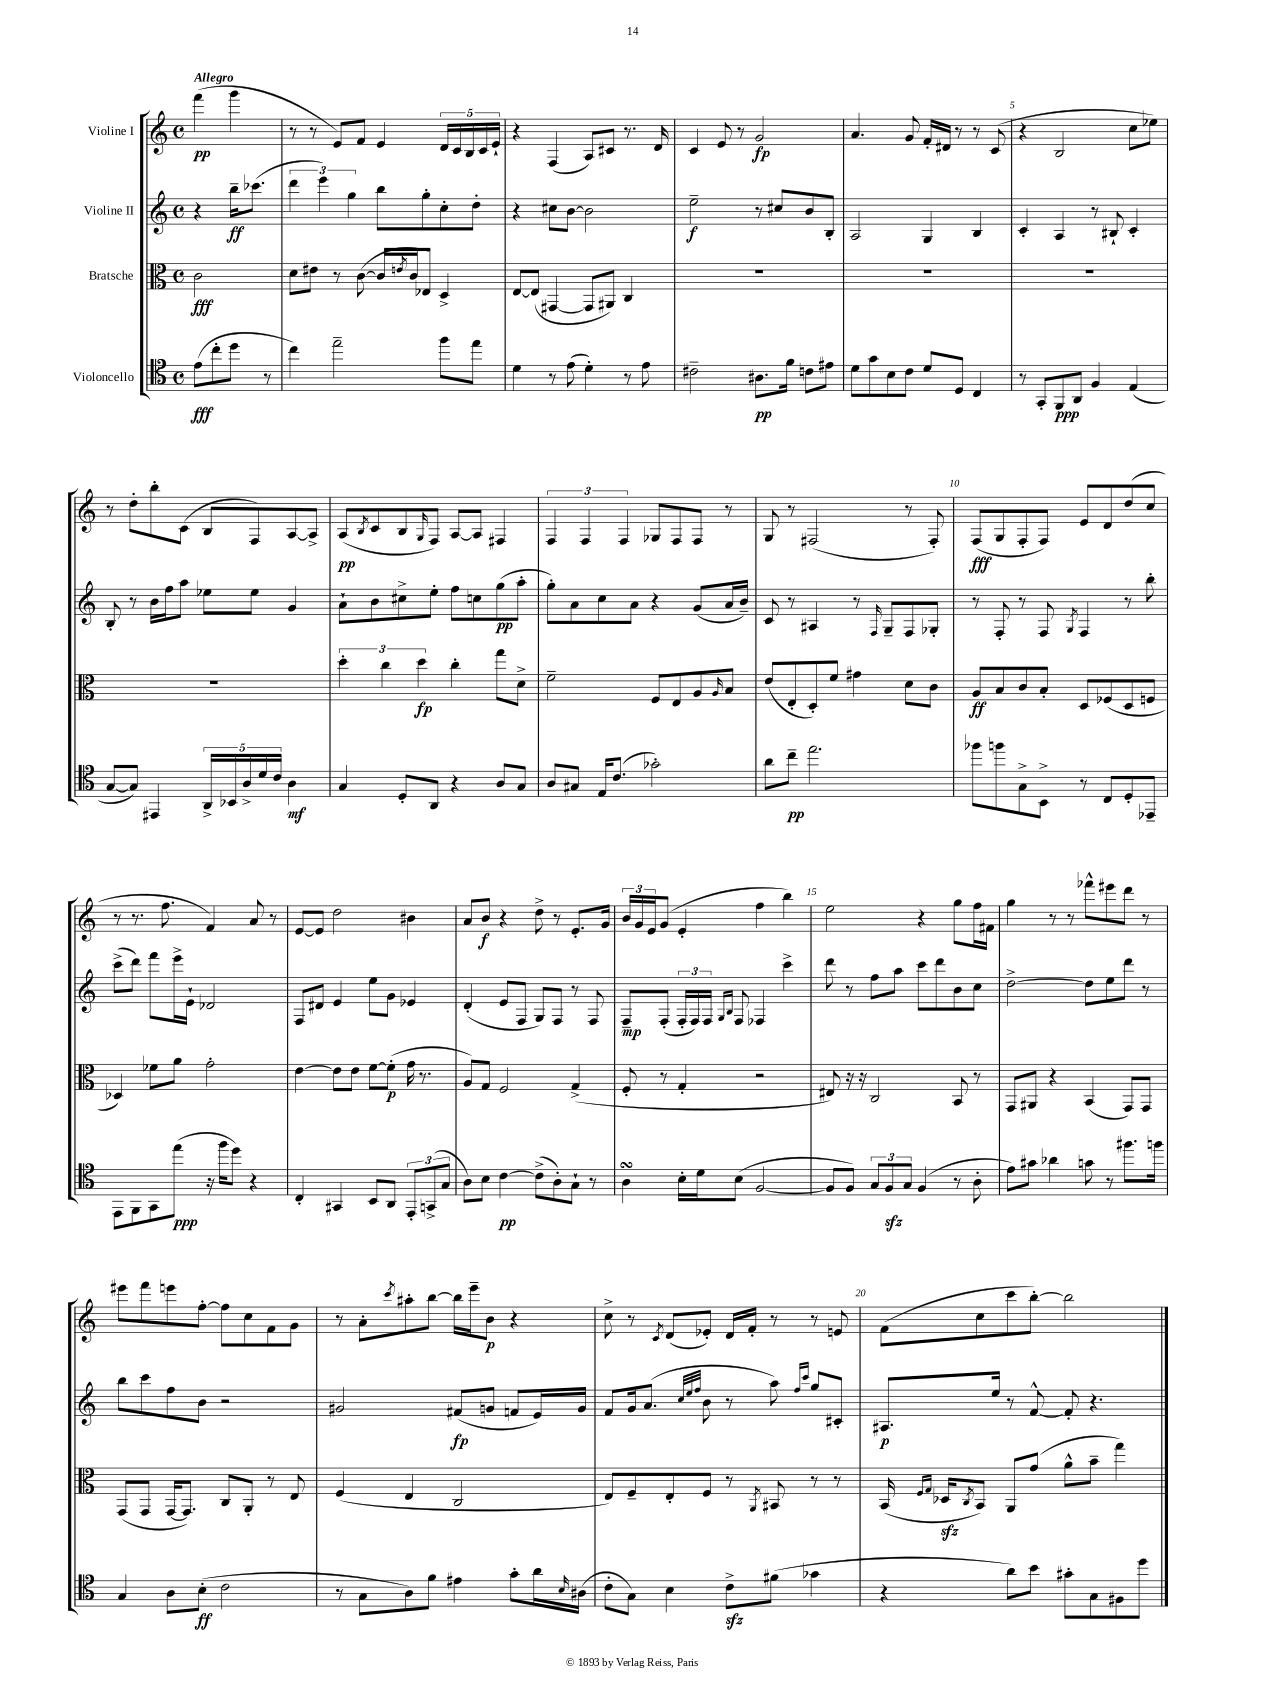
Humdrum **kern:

**kern	**dynam	**kern	**dynam	**kern	**dynam	**kern	**dynam
*part4	*part4	*part3	*part3	*part2	*part2	*part1	*part1
*staff4	*staff4	*staff3	*staff3	*staff2	*staff2	*staff1	*staff1
*I"Violoncello	*	*I"Bratsche	*	*I"Violine II	*	*I"Violine I	*
*clefC4	*	*clefC3	*	*clefG2	*	*clefG2	*
*k[]	*	*k[]	*	*k[]	*	*k[]	*
*M4/4	*	*M4/4	*	*M4/4	*	*M4/4	*
*met(c)	*	*met(c)	*	*met(c)	*	*met(c)	*
=	=	=	=	=	=	=	=
!	!	!	!	!	!	!LO:TX:a:B:t=Allegro	!
(8e\L	fff	2c\	fff	4r	.	(4fff\	pp
8cc'\	.	.	.	.	.	.	.
8dd\J	.	.	.	16bb~\KL	ff	4ggg\	.
.	.	.	.	(8.ccc-X\J	.	.	.
8r	.	.	.	.	.	.	.
=1	=1	=1	=1	=1	=1	=1	=1
4cc\)	.	8d\L	.	6ddd\	.	8r	.
.	.	8e#X\J	.	.	.	8r	.
.	.	.	.	6eee\)	.	.	.
2ee~\	.	8r	.	.	.	8e/L)	.
.	.	.	.	6gg\	.	.	.
.	.	([8c\	.	.	.	8f/J	.
.	.	16c/LL]	.	8bb\L	.	4e/	.
.	.	8qen/	.	.	.	.	.
.	.	16c/J	.	.	.	.	.
.	.	8E-X/J)	.	8gg'\	.	.	.
8ff\L	.	4D^/	.	8cc'\	.	20d/LL	.
.	.	.	.	.	.	20c/	.
.	.	.	.	.	.	20B/	.
8ee\J	.	.	.	8dd'\J	.	.	.
.	.	.	.	.	.	20c/	.
.	.	.	.	.	.	20e`/JJ	.
=2	=2	=2	=2	=2	=2	=2	=2
4d\	.	[8E/L	.	4r	.	4r	.
.	.	(8E/J]	.	.	.	.	.
8r	.	[4GG#X/	.	8cc#X\L	.	(4F/	.
(8e\	.	.	.	[8b\J	.	.	.
4d'\)	.	8GG#/L]	.	2b\]	.	8A/L)	.
.	.	8AA#X/J)	.	.	.	8c#X/J	.
8r	.	4C/	.	.	.	8.r	.
8e\	.	.	.	.	.	.	.
.	.	.	.	.	.	16d/	.
=3	=3	=3	=3	=3	=3	=3	=3
2c#X~\	.	1r	.	2ee~\	f	4c/	.
.	.	.	.	.	.	8e/	.
.	.	.	.	.	.	8r	.
8.A#X\L	pp	.	.	8r	.	2g/	fp
.	.	.	.	8cc#X/L	.	.	.
16f\Jk	.	.	.	.	.	.	.
8cn\L	.	.	.	8b/	.	.	.
8e#X\J	.	.	.	8B'/J	.	.	.
=4	=4	=4	=4	=4	=4	=4	=4
8d\L	.	1r	.	2A/	.	4.a/	.
8g\	.	.	.	.	.	.	.
8B\	.	.	.	.	.	.	.
8c\J	.	.	.	.	.	8g/	.
8d/L	.	.	.	4G/	.	16f'/LL	.
.	.	.	.	.	.	16d#X/JJ	.
8D/J	.	.	.	.	.	8r	.
4C/	.	.	.	4B/	.	8r	.
.	.	.	.	.	.	(8c/	.
=5	=5	=5	=5	=5	=5	=5	=5
8r	.	1r	.	4c'/	.	4r	.
8GG'/L	.	.	.	.	.	.	.
8FF/	ppp	.	.	4A/	.	2B/	.
8AA/J	.	.	.	.	.	.	.
4F/	.	.	.	8r	.	.	.
.	.	.	.	8B#X`/	.	.	.
(4E/	.	.	.	4c'/	.	8cc\L	.
.	.	.	.	.	.	8ee-X\J)	.
!!LO:LB:g=z
=6	=6	=6	=6	=6	=6	=6	=6
[8G/L	.	1r	.	8B'/	.	8r	.
8G/J])	.	.	.	8r	.	8dd'\L	.
4EE#X/	.	.	.	16b\LL	.	8bb'\	.
.	.	.	.	16ff\J	.	.	.
.	.	.	.	8aa\J	.	(8c\J	.
20AA^/LL	.	.	.	8ee-X\L	.	8B/L	.
20BB-X/	.	.	.	.	.	.	.
20A^/	.	.	.	.	.	.	.
.	.	.	.	8ee-\J	.	8F/)	.
20d/	.	.	.	.	.	.	.
20c/JJ	.	.	.	.	.	.	.
4A\	mf	.	.	4g/	.	[8A/	.
.	.	.	.	.	.	8A^/J]	.
=7	=7	=7	=7	=7	=7	=7	=7
4G/	.	6dd'\	.	8a`\L	.	(8A/L	pp
.	.	.	.	.	.	8qB/	.
.	.	.	.	8b\	.	8c/	.
.	.	6cc\	.	.	.	.	.
8D'/L	.	.	.	8cc#X^\	.	8B/	.
.	.	6dd\	fp	.	.	.	.
.	.	.	.	.	.	16qqG/	.
8AA/J	.	.	.	8ee'\J	.	8F/J)	.
4r	.	4cc'\	.	8ff\L	.	[8A/L	.
.	.	.	.	8ccn\	.	8A/J]	.
8A/L	.	8gg\L	.	(8gg\	pp	4F#X/	.
8G/J	.	8d^\J	.	8aa'\J	.	.	.
=8	=8	=8	=8	=8	=8	=8	=8
8A/L	.	2f~\	.	8gg'\L)	.	6F/	.
8G#X/J	.	.	.	8a\	.	.	.
.	.	.	.	.	.	6F/	.
16E/KL	.	.	.	8cc\	.	.	.
(8.c/J	.	.	.	.	.	.	.
.	.	.	.	.	.	6F/	.
.	.	.	.	8a\J	.	.	.
2g-X'\)	.	8F/L	.	4r	.	8G-X/L	.
.	.	8E/	.	.	.	8F/	.
.	.	8A/	.	(8g/L	.	8F/J	.
.	.	16qqA/	.	.	.	.	.
.	.	8B/J	.	16a/L	.	8r	.
.	.	.	.	16b~/JJ)	.	.	.
=9	=9	=9	=9	=9	=9	=9	=9
8a\L	.	(8e/L	.	8c/	.	8G/	.
8cc~\J	pp	8E'/	.	8r	.	8r	.
2.ee\	.	8D'/)	.	4A#X/	.	(2F#X/	.
.	.	8f/J	.	.	.	.	.
.	.	4g#X\	.	8r	.	.	.
.	.	.	.	16qqF/	.	.	.
.	.	.	.	8G~/L	.	.	.
.	.	8d\L	.	8F/	.	8r	.
.	.	8c\J	.	8G-X'/J	.	8F#'/)	.
=10	=10	=10	=10	=10	=10	=10	=10
8ff-X\L	.	8A/L	ff	8r	.	(8F/L	fff
8ffn\	.	8B/	.	8F'/	.	8G/	.
8G^\	.	8c/	.	8r	.	8F'/	.
8BB^\J	.	8B'/J	.	8F/	.	8F/J)	.
.	.	.	.	8qG/	.	.	.
8r	.	8D/L	.	4F/	.	8e/L	.
8C/L	.	(8F-X/	.	.	.	8d/	.
8D'/	.	8D/	.	8r	.	(8dd/	.
8EE-X~/J	.	8Fn/J	.	8bb'\	.	8cc/J	.
!!LO:LB:g=z
=11	=11	=11	=11	=11	=11	=11	=11
8EE\L	.	4D-X/)	.	(8ccc^\L	.	8r	.
8FF\	.	.	.	8ddd\J)	.	8.r	.
8GG\	.	8f-X\L	.	8fff\L	.	.	.
.	.	.	.	.	.	8.ff\	.
(8ee\J	ppp	8a\J	.	16eee^\L	.	.	.
.	.	.	.	16e`\JJ	.	.	.
16r	.	2g'\	.	2d-X/	.	4f/)	.
16ff\KL	.	.	.	.	.	.	.
8dd\J)	.	.	.	.	.	.	.
4r	.	.	.	.	.	8a/	.
.	.	.	.	.	.	8r	.
=12	=12	=12	=12	=12	=12	=12	=12
4C'/	.	[4e\	.	8F/L	.	[8e/L	.
.	.	.	.	8d#X/J	.	8e/J]	.
4GG#X/	.	8e\L]	.	4e/	.	2dd\	.
.	.	8e\J	.	.	.	.	.
8BB/L	.	[8f\L	.	8ee\L	.	.	.
8AA/J	.	(8f'\J]	p	8g\J	.	.	.
12EE'/L	.	16g\	.	4e-X/	.	4b#X\	.
.	.	8.r	.	.	.	.	.
(12GGn^/	.	.	.	.	.	.	.
12G/J	.	.	.	.	.	.	.
=13	=13	=13	=13	=13	=13	=13	=13
8A\L)	.	8A/L)	.	(4d'/	.	8a/L	.
8B\J	.	8G/J	.	.	.	8b/J	f
[4c\	pp	2F/	.	8e/L	.	4r	.
.	.	.	.	8F/J	.	.	.
(8c^\L]	.	.	.	8G/L)	.	8dd^\	.
8A'\)	.	.	.	8F/J	.	8r	.
8G`\J	.	(4G^/	.	8r	.	8.e'/L	.
8r	.	.	.	8F/	.	.	.
.	.	.	.	.	.	16g/Jk	.
=14	=14	=14	=14	=14	=14	=14	=14
4AsSSS\	.	8F'/	.	8F~/L	mp	24b/LL	.
.	.	.	.	.	.	24g/	.
.	.	.	.	.	.	24e/J	.
.	.	8r	.	(8F'/J	.	(8g/J	.
16B'\LL	.	4G'/	.	24F'/LL	.	4e'/	.
.	.	.	.	24F/)	.	.	.
16d\J	.	.	.	.	.	.	.
.	.	.	.	24F/JJ	.	.	.
.	.	.	.	16qqG/LL	.	.	.
.	.	.	.	16qqB/JJ	.	.	.
(8B\J	.	.	.	8F/	.	.	.
[2F/	.	2r	.	4F-X/	.	4ff\	.
.	.	.	.	4ccc^\	.	4bb\)	.
=15	=15	=15	=15	=15	=15	=15	=15
8F/L]	.	8E#X/)	.	8ddd\	.	2ee\	.
8F/J)	.	16r	.	8r	.	.	.
.	.	16r	.	.	.	.	.
12G/L	.	2C/	.	8ff\L	.	.	.
12Fzz/	.	.	.	.	.	.	.
.	.	.	.	8aa\J	.	.	.
12G/J	.	.	.	.	.	.	.
(4F/	.	.	.	8ccc\L	.	4r	.
.	.	.	.	8ddd\	.	.	.
8r	.	8BB/	.	8b\	.	8gg\L	.
8A'\	.	8r	.	8cc\J	.	16ff\L	.
.	.	.	.	.	.	16f#X\JJ	.
=16	=16	=16	=16	=16	=16	=16	=16
8e\L)	.	8GG/L	.	[2dd^\	.	4gg\	.
8g#X\J	.	8AA#X/J	.	.	.	.	.
4a-X\	.	4r	.	.	.	8r	.
.	.	.	.	.	.	8r	.
8gn\	.	(4BB/	.	8dd\L]	.	8fff-X^^\L	.
8r	.	.	.	8ee\	.	8eee#X\	.
8.ff#X\L	.	8GG/L)	.	8ddd\J	.	8ddd\J	.
.	.	8GG/J	.	8r	.	8r	.
16ffn\Jk	.	.	.	.	.	.	.
!!LO:LB:g=z
=17	=17	=17	=17	=17	=17	=17	=17
4G/	.	(8GG/L	.	8bb\L	.	8eee#X\L	.
.	.	8GG/J	.	8ccc\	.	8fff\	.
8A\L	.	[16GG/KL	.	8ff\	.	8eeen\	.
.	.	8.GG/J])	.	.	.	.	.
(8B'\J	ff	.	.	8b\J	.	[8ff'\J	.
2c\	.	8C/L	.	2r	.	8ff\L]	.
.	.	8AA'/J	.	.	.	8cc\	.
.	.	8r	.	.	.	8f\	.
.	.	8E/	.	.	.	8g\J	.
=18	=18	=18	=18	=18	=18	=18	=18
8r	.	(4F/	.	2g#X/	.	8r	.
8G\L	.	.	.	.	.	8a'\L	.
.	.	.	.	.	.	8qccc/	.
8A\)	.	4E/	.	.	.	8aa#X'\	.
8f\J	.	.	.	.	.	[8bb\J	.
4e#X\	.	2C/	.	(8f#X/L	fp	16bb\LL]	.
.	.	.	.	.	.	16eee~\J	.
.	.	.	.	8gn/J	.	8b\J	p
8g'\L	.	.	.	8fn/L	.	4r	.
16a\L	.	.	.	16e/L)	.	.	.
16qqB/	.	.	.	.	.	.	.
(16A#X\JJ	.	.	.	16g/JJ	.	.	.
=19	=19	=19	=19	=19	=19	=19	=19
8c'\L	.	8E/L)	.	8f/L	.	8cc^\	.
8G\J)	.	8F~/	.	16g/k	.	8r	.
.	.	.	.	(8.a/J	.	.	.
.	.	.	.	.	.	8qc/	.
4B\	.	8E'/	.	.	.	(8d/L	.
.	.	.	.	32qqcc/LLL	.	.	.
.	.	.	.	32qqee/	.	.	.
.	.	.	.	32qqff/JJJ	.	.	.
.	.	8F/J	.	8b\	.	8e-X'/J)	.
8czz^\L	.	8r	.	8r	.	16d/LL	.
.	.	.	.	.	.	16f'/JJ	.
.	.	8qAA/	.	.	.	.	.
(8f#X\J	.	8BB#X/	.	8aa\)	.	8r	.
.	.	.	.	16qqff/LL	.	.	.
.	.	.	.	16qqccc/JJ	.	.	.
4g-X\	.	8r	.	8gg/L	.	8r	.
.	.	8r	.	8c#X'/J	.	8en/	.
=20	=20	=20	=20	=20	=20	=20	=20
4r	.	(16BB/	.	8.A#X/L	p	(8f\L	.
.	.	16qqF/LL	.	.	.	.	.
.	.	16qqG/JJ	.	.	.	.	.
.	.	16D-Xzz/KL	.	.	.	.	.
.	.	8qC/	.	.	.	.	.
.	.	8BB/J)	.	.	.	8cc\	.
.	.	.	.	16ee/Jk	.	.	.
8a\L)	.	8AA/L	.	8r	.	8ccc\	.
8b\J	.	(8g/J	.	[8f^^/	.	[8bb'\J)	.
8g#X'\L	.	8a^^\L	.	8f'/]	.	2bb\]	.
8G\	.	8b~\J	.	4.r	.	.	.
8F#X\	.	4gg\)	.	.	.	.	.
8dd\J	.	.	.	.	.	.	.
==	==	==	==	==	==	==	==
*-	*-	*-	*-	*-	*-	*-	*-
